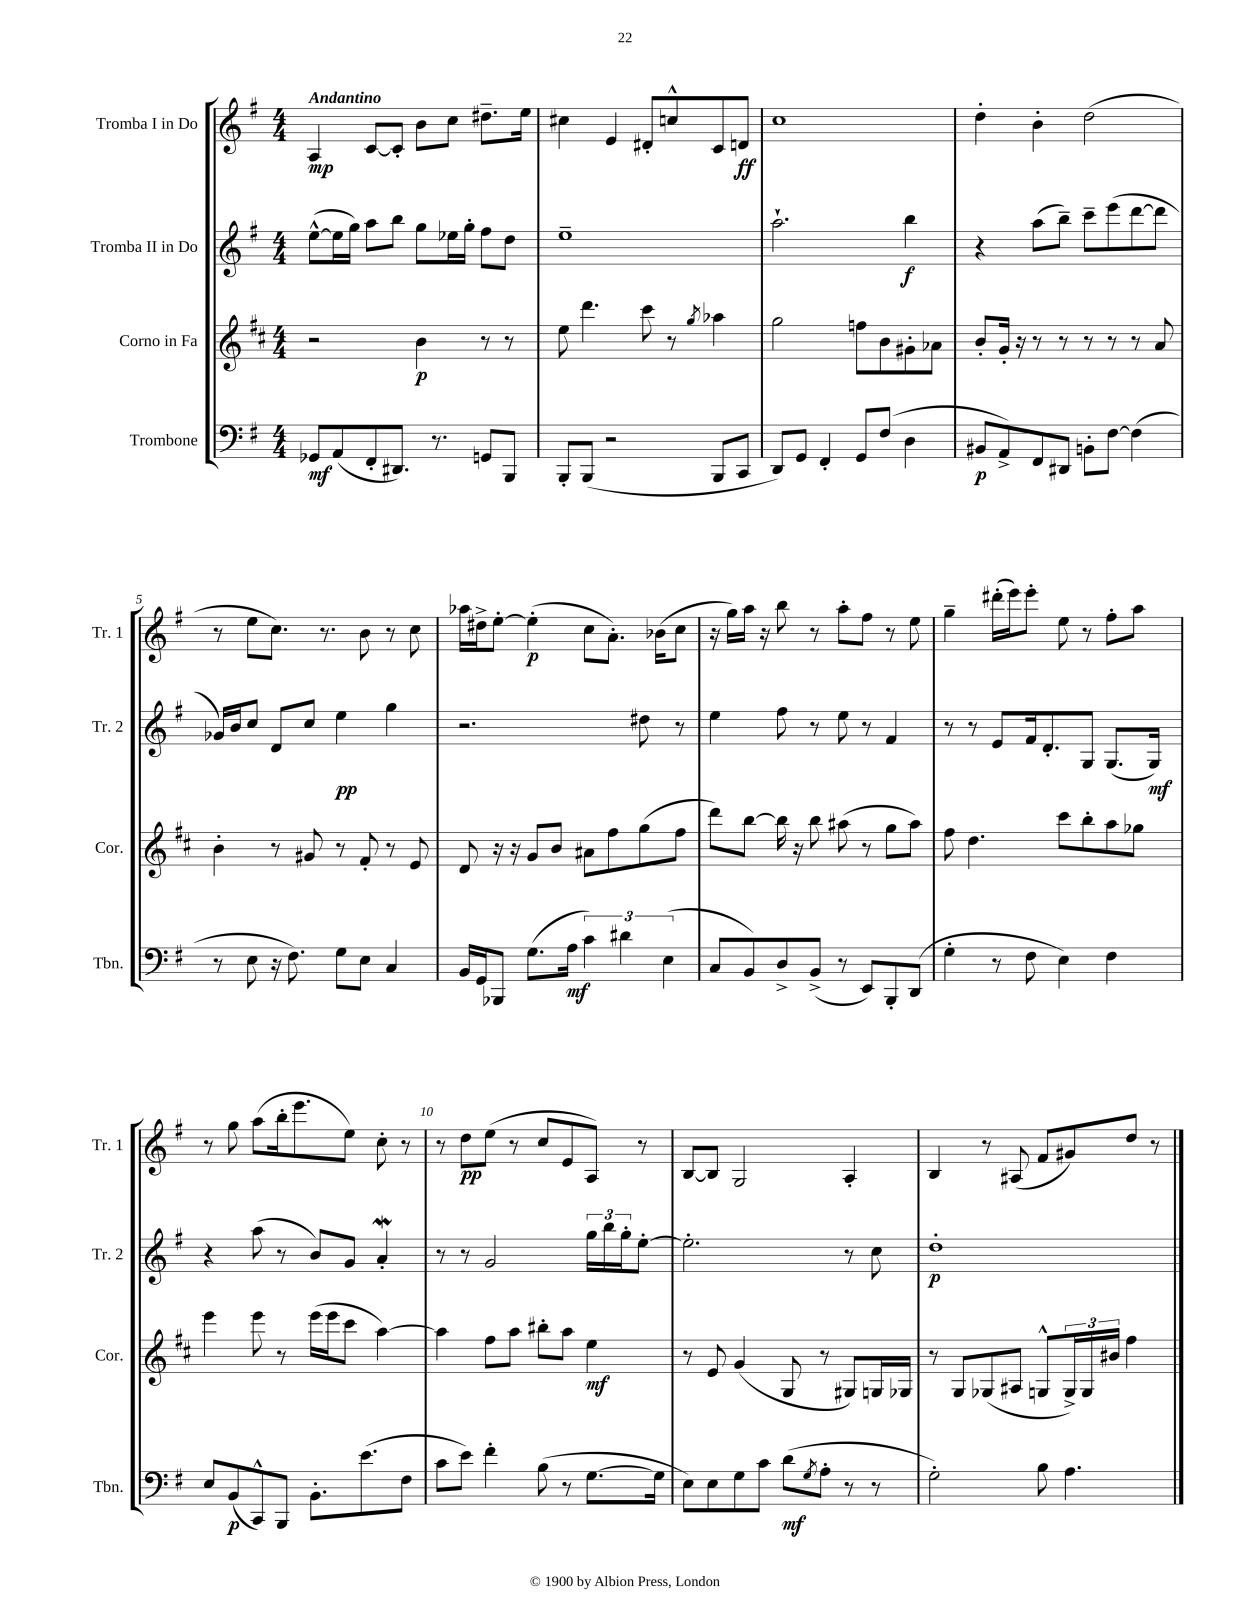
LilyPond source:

<<
\new StaffGroup <<
\new Staff = "s0" \with { instrumentName = "Tromba I in Do" shortInstrumentName = "Tr. 1" } {
    \clef treble \key g \major \numericTimeSignature \time 4/4 \tempo "Andantino"
    a4\mp c'8~ c'8-. b'8 c''8 dis''8.-- e''16 |
    cis''4 e'4 dis'8-. c''8-^ c'8 d'8\ff |
    c''1 |
    d''4-. b'4-. d''2( |
    r8 e''8 c''8.) r8. b'8 r8 c''8 |
    aes''16 dis''16-> e''8~-. e''4-.\p( c''8 a'8.-.) bes'16( c''8 |
    r16 g''16) a''16 r16 b''8 r8 a''8-. fis''8 r8 e''8 |
    g''4-- dis'''16-.( e'''16) e'''8-. e''8 r8 fis''8-. a''8 |
    r8 g''8 a''8( b''16-. e'''8. e''8) c''8-. r8 |
    r8 d''8\pp e''8( r8 c''8 e'8 a8) r8 |
    b8~ b8 g2 a4-. |
    b4 r8 ais8( fis'8 gis'8) d''8 r8 \bar "|." |
}
\new Staff = "s1" \with { instrumentName = "Tromba II in Do" shortInstrumentName = "Tr. 2" } {
    \clef treble \key g \major \numericTimeSignature \time 4/4
    e''8~-^( e''16 g''16) a''8 b''8 g''8 ees''16 g''16-. fis''8 d''8 |
    e''1-- |
    a''2.-! b''4\f |
    r4 a''8( b''8--) c'''8-- e'''8( d'''8~ d'''8 |
    ges'16) b'16 c''8 d'8 c''8 e''4\pp g''4 |
    r2. dis''8 r8 |
    e''4 fis''8 r8 e''8 r8 fis'4 |
    r8 r8 e'8 fis'16 d'8.-. g8 g8.( g16\mf) |
    r4 a''8( r8 b'8) g'8 a'4-.\mordent |
    r8 r8 g'2 \tuplet 3/2 { g''16 b''16 g''16-. } e''8~-. |
    e''2.-. r8 c''8 |
    d''1-.\p \bar "|." |
}
\new Staff = "s2" \with { instrumentName = "Corno in Fa" shortInstrumentName = "Cor." } {
    \clef treble \key d \major \numericTimeSignature \time 4/4
    r2 b'4\p r8 r8 |
    e''8 d'''4. cis'''8 r8 \acciaccatura { g''8 } aes''4 |
    g''2 f''8 b'8 gis'8-. aes'8 |
    b'8-. g'16-. r16 r8 r8 r8 r8 r8 a'8 |
    b'4-. r8 gis'8 r8 fis'8-. r8 e'8 |
    d'8 r16 r16 g'8 b'8 ais'8 fis''8 g''8( fis''8 |
    d'''8) b''8~ b''16 r16 b''8 ais''8( r8 g''8 ais''8) |
    fis''8 d''4. cis'''8 b''8-. a''8 ges''8 |
    e'''4 e'''8 r8 e'''16( e'''16 cis'''8 a''4~) |
    a''4 fis''8 a''8 bis''8-. a''8 e''4\mf |
    r8 e'8 g'4( g8 r8 gis8) g16 ges16 |
    r8 g8 ges8( ais8 g8-^ \tuplet 3/2 { g16->) g16 bis'16 } fis''4 \bar "|." |
}
\new Staff = "s3" \with { instrumentName = "Trombone" shortInstrumentName = "Tbn." } {
    \clef bass \key g \major \numericTimeSignature \time 4/4
    ges,8\mf a,8( fis,8-. dis,8.) r8. g,8 b,,8 |
    b,,8-. b,,8( r2 b,,8 c,8 |
    d,8) g,8 fis,4-. g,8 fis8( d4 |
    bis,8\p a,8->) fis,8 dis,8 b,8-. fis8~ fis4( |
    r8 e8 r16 fis8.) g8 e8 c4 |
    b,16 g,16 bes,,8 g8.( a16\mf \tuplet 3/2 { c'4) dis'4 e4( } |
    c8 b,8) d8-> b,8->( r8 e,8) b,,8-. d,8( |
    g4-. r8 fis8 e4) fis4 |
    e8 b,8\p( c,8-^) b,,8 b,8.-. e'8.( fis8 |
    c'8 e'8) fis'4-. b8( r8 g8.~ g16 |
    e8) e8 g8 c'8 d'8\mf( \acciaccatura { g8 } a8-. r8 r8 |
    g2-.) b8 a4. \bar "|." |
}
>>
>>
\layout { \context { \Score \override BarNumber.break-visibility = ##(#f #t #t) barNumberVisibility = #(every-nth-bar-number-visible 5) } }
